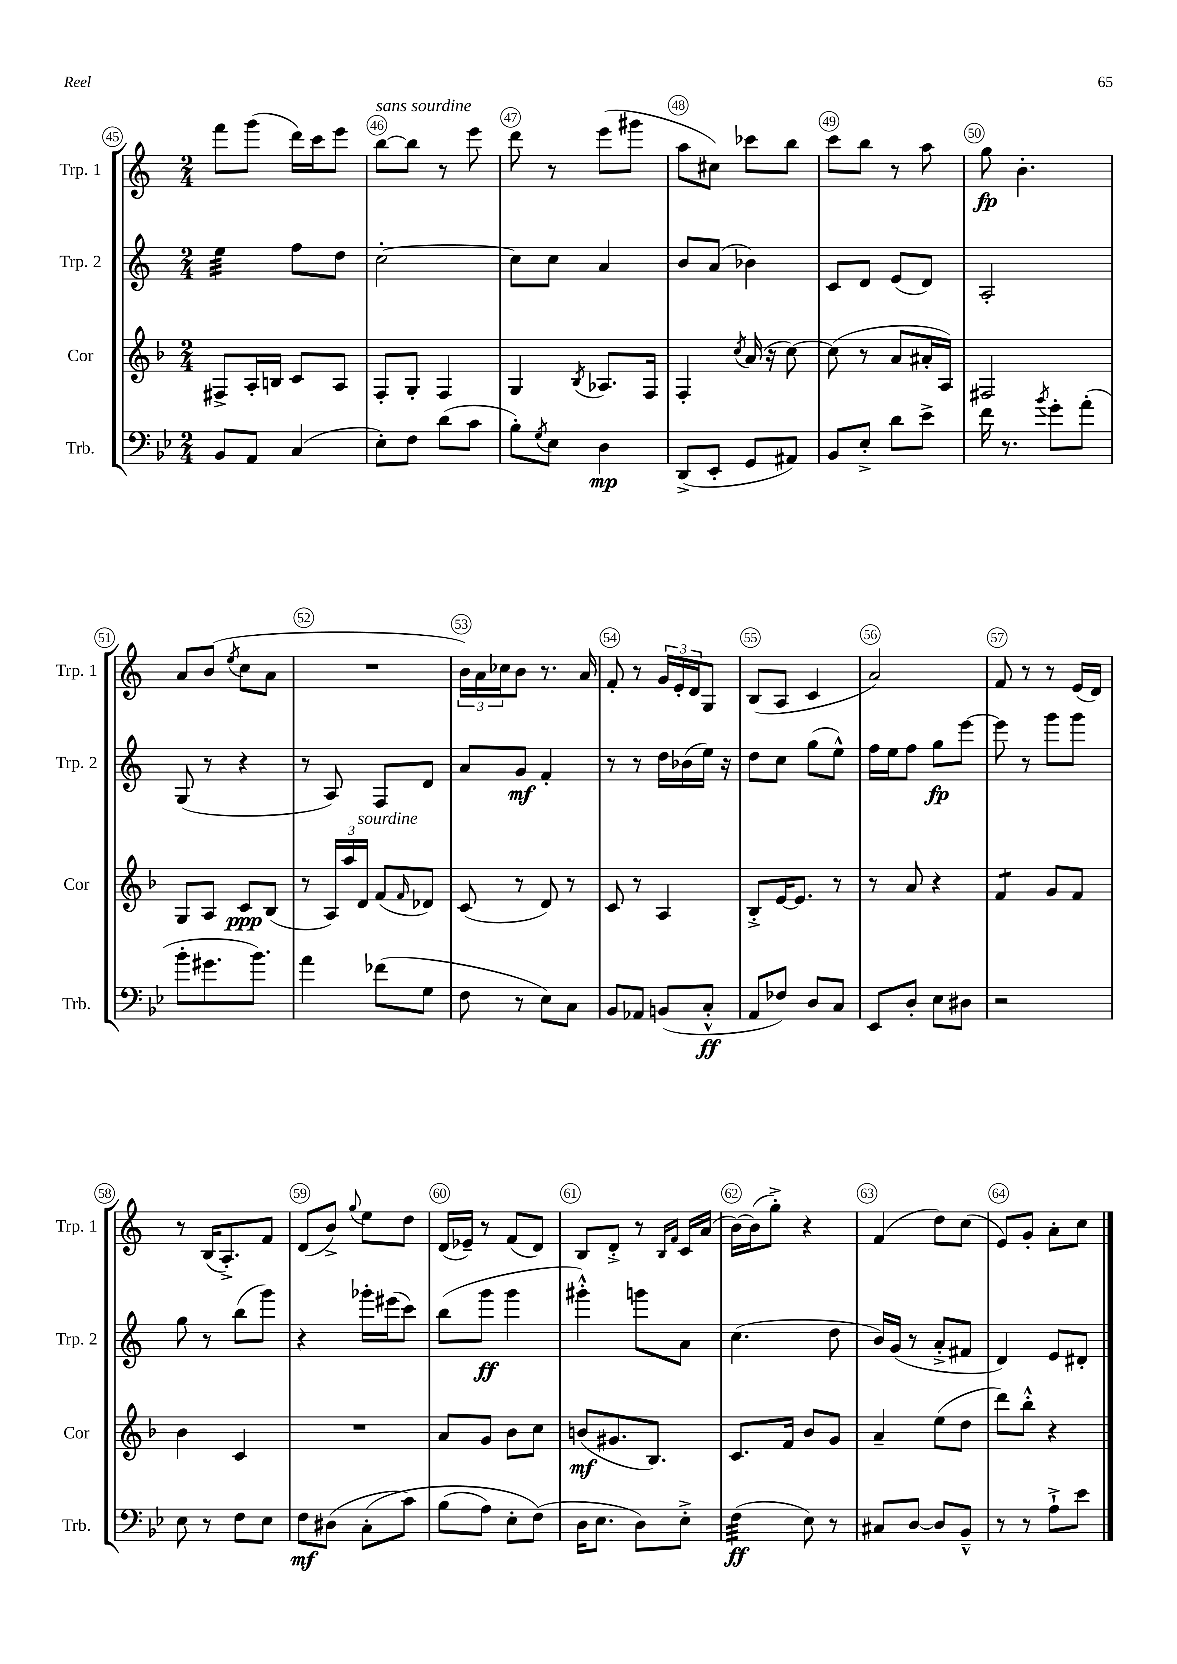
<<
\new StaffGroup <<
\new Staff = "s0" \with { instrumentName = "Trp. 1" shortInstrumentName = "Trp. 1" } {
    \clef treble \key c \major \numericTimeSignature \time 2/4
    f'''8 g'''8( d'''16) c'''16 e'''8 |
    b''8~^\markup { \italic "sans sourdine" } b''8 r8 e'''8 |
    d'''8 r8 e'''8( gis'''8 |
    a''8 cis''8) ces'''8 b''8 |
    c'''8 b''8 r8 a''8 |
    g''8\fp b'4.-. |
    a'8 b'8( \acciaccatura { e''8 } c''8 a'8 |
    R2 |
    \tuplet 3/2 { b'16) a'16 ces''16 } b'8 r8. a'16 |
    f'8-. r8 \tuplet 3/2 { g'16 e'16-. d'16 } g8 |
    b8( a8 c'4 |
    a'2) |
    f'8 r8 r8 e'16( d'16) |
    r8 b16( a8.-.->) f'8 |
    d'8( b'8->) \appoggiatura { g''8 } e''8 d''8 |
    d'16( ees'16--) r8 f'8( d'8) |
    b8 d'8-.-> r8 \grace { b16 f'16 } c'16 a'16( |
    b'16~) b'16( g''8-.->) r4 |
    f'4( d''8) c''8( |
    e'8) g'8-. a'8-. c''8 \bar "|." |
}
\new Staff = "s1" \with { instrumentName = "Trp. 2" shortInstrumentName = "Trp. 2" } {
    \clef treble \key c \major \numericTimeSignature \time 2/4
    e''4:32 f''8 d''8 |
    c''2~-. |
    c''8 c''8 a'4 |
    b'8 a'8( bes'4) |
    c'8 d'8 e'8( d'8) |
    a2-. |
    g8( r8 r4 |
    r8 a8) f8 d'8 |
    a'8 g'8\mf f'4-. |
    r8 r8 d''16 bes'16( e''16) r16 |
    d''8 c''8 g''8( e''8-^) |
    f''16 e''16 f''8 g''8\fp e'''8~ |
    e'''8 r8 g'''8 g'''8 |
    g''8 r8 b''8( g'''8) |
    r4 ges'''16-. eis'''16( c'''8) |
    b''8( g'''8\ff g'''4 |
    gis'''4-.-^) g'''8 a'8 |
    c''4.( d''8 |
    b'16) g'16( r8 a'8-.-> fis'8 |
    d'4) e'8 dis'8-. \bar "|." |
}
\new Staff = "s2" \with { instrumentName = "Cor" shortInstrumentName = "Cor" } {
    \clef treble \key f \major \numericTimeSignature \time 2/4
    fis8-> a16-. b16 c'8 a8 |
    f8-. g8-. f4 |
    g4 \acciaccatura { bes8 } aes8. f16 |
    f4-. \acciaccatura { c''8 } a'16( r16 c''8~) |
    c''8( r8 a'8 ais'16-. a16) |
    fis2 |
    g8 a8 c'8\ppp bes8( |
    r8 \tuplet 3/2 { a16) a''16 d'16^\markup { \italic "sourdine" } } f'8( \grace { f'16 } des'8) |
    c'8( r8 d'8) r8 |
    c'8 r8 a4 |
    bes8-.-> e'16~ e'8. r8 |
    r8 a'8 r4 |
    f'4:8 g'8 f'8 |
    bes'4 c'4 |
    R2 |
    a'8 g'8 bes'8 c''8 |
    b'8\mf( gis'8. bes8.) |
    c'8. f'16 bes'8 g'8 |
    a'4-- e''8( d''8 |
    d'''8) bes''8-.-^ r4 \bar "|." |
}
\new Staff = "s3" \with { instrumentName = "Trb." shortInstrumentName = "Trb." } {
    \clef bass \key bes \major \numericTimeSignature \time 2/4
    bes,8 a,8 c4( |
    ees8-.) f8 d'8( c'8 |
    bes8-.) \acciaccatura { g8 } ees8 d4\mp |
    d,8->( ees,8-. g,8 ais,8) |
    bes,8 ees8-.-> d'8 ees'8-> |
    f'16 r8. \acciaccatura { bes'8 } g'8-. a'8-.( |
    bes'8-. gis'8. bes'8.) |
    a'4 fes'8( g8 |
    f8 r8 ees8) c8 |
    bes,8 aes,8 b,8( c8-.-^\ff |
    a,8 fes8) d8 c8 |
    ees,8 d8-. ees8 dis8 |
    r2 |
    ees8 r8 f8 ees8 |
    f8\mf dis8( c8-.\( c'8) |
    bes8( a8) ees8-. f8(\) |
    d16 ees8. d8) ees8-.-> |
    f4:32\ff( ees8) r8 |
    cis8 d8~ d8 bes,8---^ |
    r8 r8 a8-!-> ees'8 \bar "|." |
}
>>
>>
\layout { \context { \Score currentBarNumber = #45 \override BarNumber.break-visibility = ##(#f #t #t) barNumberVisibility = #all-bar-numbers-visible \override BarNumber.stencil = #(make-stencil-circler 0.1 0.3 ly:text-interface::print) } }
